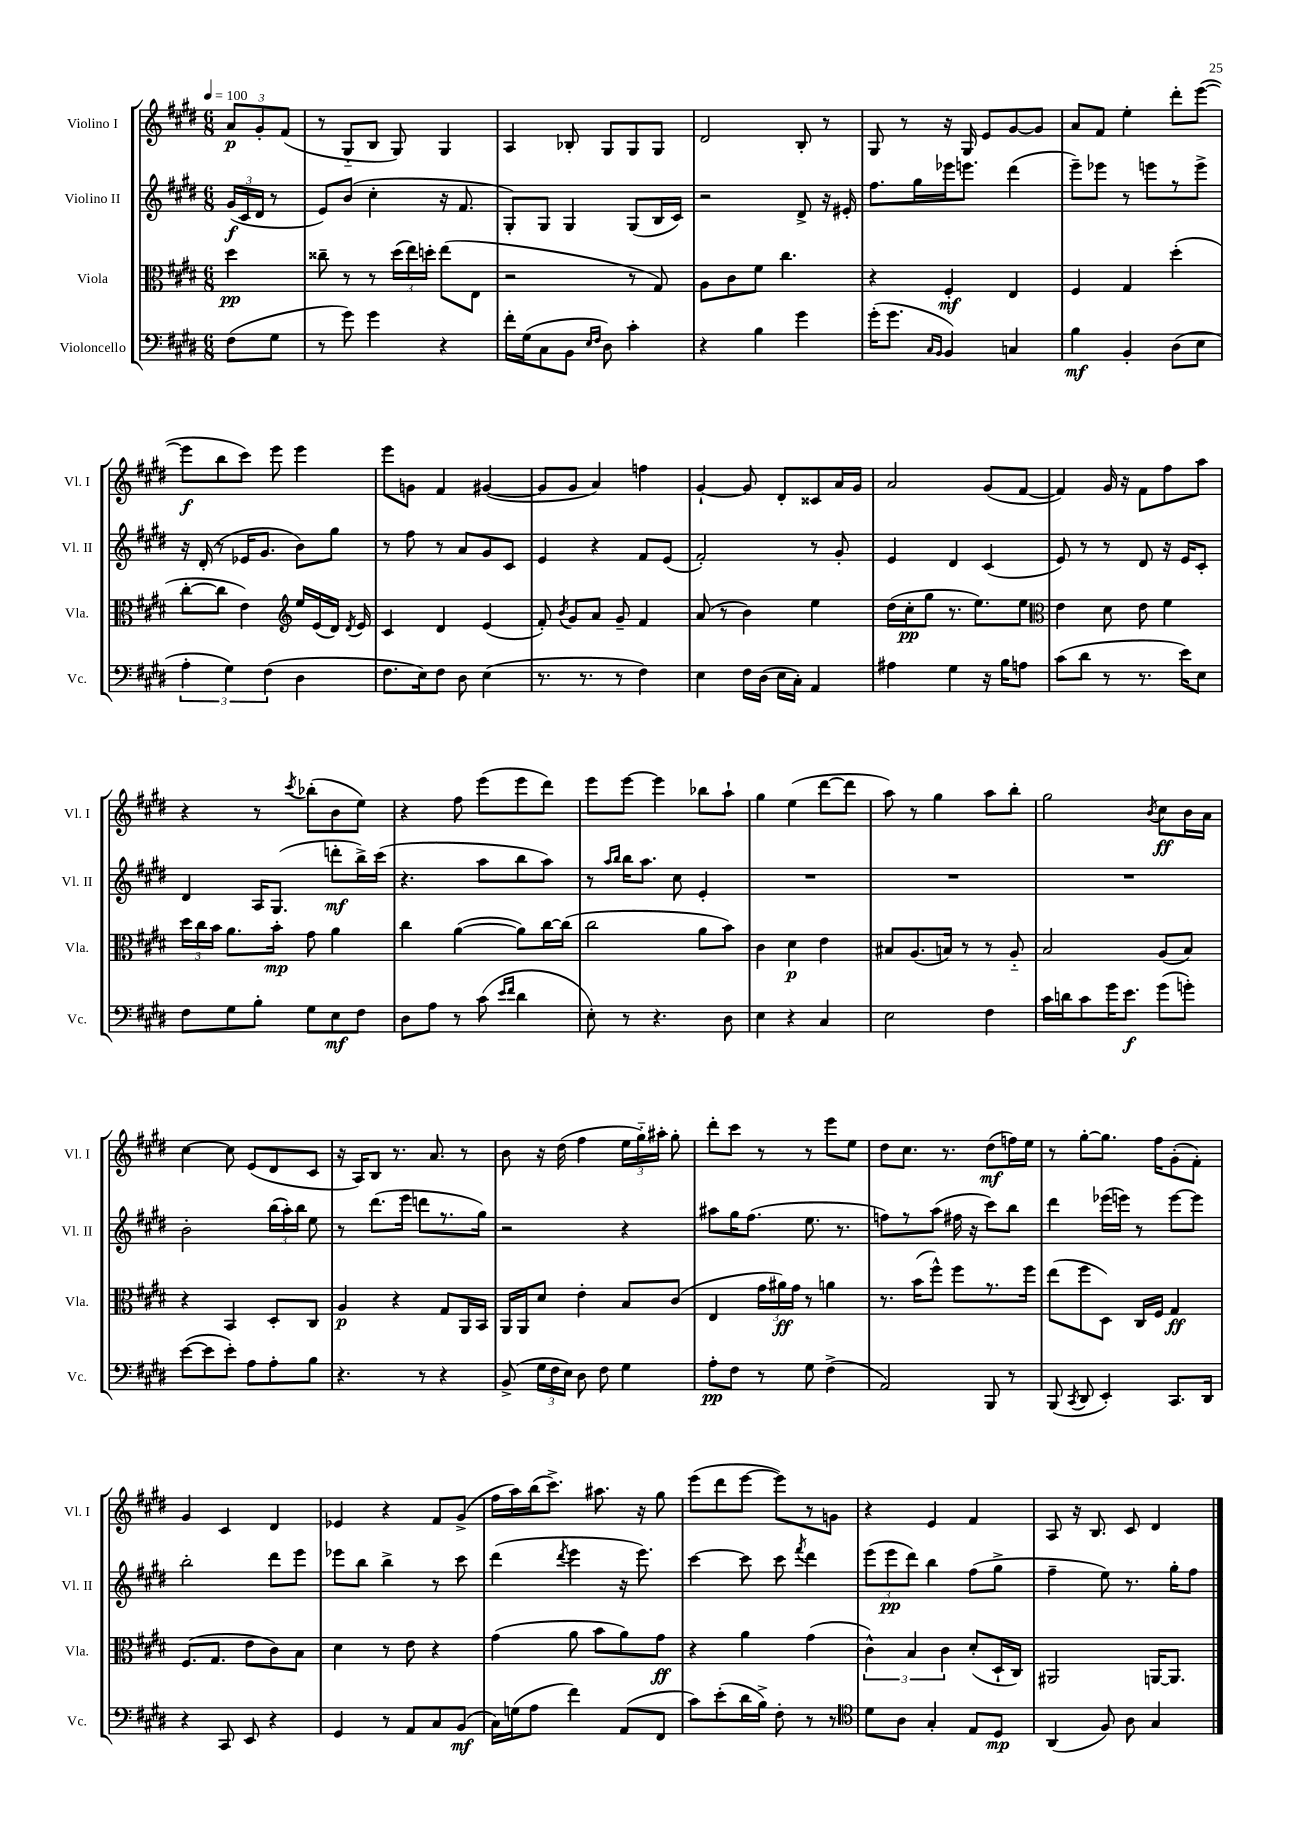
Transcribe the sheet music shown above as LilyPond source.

<<
\new StaffGroup <<
\new Staff = "s0" \with { instrumentName = "Violino I" shortInstrumentName = "Vl. I" } {
    \clef treble \key e \major \numericTimeSignature \time 6/8 \partial 4 \tempo 4 = 100
    \autoBeamOff \tuplet 3/2 { a'8[\p gis'8-. fis'8]( } |
    r8 gis8[-_ b8] gis8) gis4 |
    a4 bes8-. gis8[ gis8 gis8] |
    dis'2 b8-. r8 |
    gis8 r8 r16 gis16 e'8[ gis'8~ gis'8] |
    a'8[ fis'8] e''4-. dis'''8[-. e'''8]~( |
    e'''8[\f b''8 cis'''8]) e'''8 e'''4 |
    e'''8[ g'8] fis'4 gis'4~( |
    gis'8[ gis'8] a'4) f''4 |
    gis'4~-! gis'8 dis'8[-. cisis'8 a'16 gis'16] |
    a'2 gis'8[( fis'8]~ |
    fis'4) gis'16 r16 fis'8[ fis''8 a''8] |
    r4 r8 \acciaccatura { cis'''8 } bes''8[-.( b'8 e''8]) |
    r4 fis''8 e'''8[( e'''8 dis'''8]) |
    e'''8[ e'''8]~ e'''4 bes''8[ a''8]-! |
    gis''4 e''4( dis'''8[~ dis'''8] |
    a''8) r8 gis''4 a''8[ b''8]-. |
    gis''2 \acciaccatura { b'8 } cis''8[\ff b'16 a'16] |
    cis''4~ cis''8 e'8[( dis'8 cis'8] |
    r16 a16[) b8] r8. a'8. r8 |
    b'8 r16 dis''16( fis''4 \tuplet 3/2 { e''16[ gis''16-_) ais''16]-. } gis''8-. |
    dis'''8[-. cis'''8] r8 r8 e'''8[ e''8] |
    dis''8[ cis''8.] r8. dis''8[\mf( f''16) e''16] |
    r8 gis''8[~-. gis''8.] fis''16[ gis'8-.( fis'8]-.) |
    gis'4 cis'4 dis'4 |
    ees'4 r4 fis'8[ gis'8]->( |
    fis''16[ a''16) b''16( cis'''8.]->) ais''8. r16 gis''8 |
    e'''8[( dis'''8 e'''8]~ e'''8[) r8 g'8] |
    r4 e'4 fis'4 |
    a8 r16 b8. cis'8 dis'4 \bar "|." |
}
\new Staff = "s1" \with { instrumentName = "Violino II" shortInstrumentName = "Vl. II" } {
    \clef treble \key e \major \numericTimeSignature \time 6/8 \partial 4
    \autoBeamOff \tuplet 3/2 { gis'16[\f( cis'16 dis'16] } r8 |
    e'8[) b'8]( cis''4-. r16 fis'8. |
    gis8[-.) gis8] gis4 gis8[( b16 cis'16]) |
    r2 dis'8-> r16 eis'16-. |
    fis''8.[ gis''16 ees'''16 e'''8.] dis'''4( |
    e'''8[--) ees'''8] r8 e'''8[ r8 e'''8]-> |
    r16 dis'16-.( r8 ees'16[ gis'8.] b'8[) gis''8] |
    r8 fis''8 r8 a'8[ gis'8 cis'8] |
    e'4 r4 fis'8[ e'8]( |
    fis'2-.) r8 gis'8-. |
    e'4 dis'4 cis'4( |
    e'8) r8 r8 dis'8 r16 e'16[ cis'8]-. |
    dis'4 a16[ gis8.]( d'''8[-.\mf b''16->) cis'''16]( |
    r4. a''8[ b''8 a''8]) |
    r8 \grace { a''16[ b''16] } b''16[ a''8.] cis''8 e'4-. |
    R2. |
    R2. |
    R2. |
    b'2-. \tuplet 3/2 { b''16[( a''16-.) b''16] } e''8 |
    r8 dis'''8.[( e'''16] d'''8[ r8. gis''16]) |
    r2 r4 |
    ais''8[ gis''16 fis''8.]( e''8. r8. |
    f''8[) r8 a''8]( fis''16 r16 cis'''8[) b''8] |
    dis'''4 ees'''16[( e'''16]) r8 e'''8[~ e'''8] |
    b''2-. dis'''8[ e'''8] |
    ees'''8[ b''8] b''4-> r8 cis'''8 |
    dis'''4( \acciaccatura { dis'''8 } e'''4 r16 e'''8.) |
    cis'''4~ cis'''8 cis'''8 \acciaccatura { fis'''8 } dis'''4 |
    \tuplet 3/2 { e'''8[( e'''8\pp dis'''8]) } b''4 fis''8[( gis''8]-> |
    fis''4-- e''8) r8. gis''16[-. fis''8] \bar "|." |
}
\new Staff = "s2" \with { instrumentName = "Viola" shortInstrumentName = "Vla." } {
    \clef alto \key e \major \numericTimeSignature \time 6/8 \partial 4
    \autoBeamOff dis''4\pp |
    cisis''8-- r8 r8 \tuplet 3/2 { dis''16[( e''16) d''16]-. } e''8[( e8] |
    r2 r8 gis8) |
    a8[ cis'8 fis'8] cis''4. |
    r4 fis4-.\mf e4 |
    fis4 gis4 dis''4-.( |
    cis''8[~-. cis''8] e'4) \clef treble e''16[ e'16( dis'16]) \acciaccatura { dis'8 } e'16 |
    cis'4 dis'4 e'4( |
    fis'8-.) \acciaccatura { b'8 } gis'8[ a'8] gis'8-- fis'4 |
    a'8( r8 b'4) e''4 |
    dis''16[( cis''16-.\pp gis''8] r8. e''8.[) e''8] |
    \clef alto e'4 dis'8 e'8 fis'4 |
    \tuplet 3/2 { dis''16[ cis''16 b'16] } a'8.[ b'16]-.\mp gis'8 a'4 |
    cis''4 a'4~( a'8[) cis''16~ cis''16]( |
    cis''2 a'8[ b'8]) |
    cis'4 dis'4\p e'4 |
    bis8[ a8.( b16]) r8 r8 a8-_ |
    b2 a8[( b8]) |
    r4 b,4 dis8[-. cis8] |
    a4\p r4 gis8[ a,16 b,16] |
    a,16[ a,16 dis'8] e'4-. b8[ cis'8]( |
    e4 \tuplet 3/2 { gis'16[ ais'16\ff) gis'16] } r8 a'4 |
    r8. b'16[( fis''8]-^) fis''8[ r8. fis''16] |
    e''8[( fis''8 dis8]) cis16[ fis16] gis4\ff |
    fis8.[( gis8.] e'8[ cis'8) b8] |
    dis'4 r8 e'8 r4 |
    gis'4( a'8 b'8[ a'8) gis'8]\ff |
    r4 a'4 gis'4( |
    \tuplet 3/2 { cis'4-^) b4 cis'4 } dis'8[-.( dis16-! cis16]) |
    ais,2 a,16[~ a,8.] \bar "|." |
}
\new Staff = "s3" \with { instrumentName = "Violoncello" shortInstrumentName = "Vc." } {
    \clef bass \key e \major \numericTimeSignature \time 6/8 \partial 4
    \autoBeamOff fis8[( gis8] |
    r8 gis'8) gis'4 r4 |
    fis'16[-. gis16( cis8 b,8] \grace { e16[ fis16] } dis8) cis'4-. |
    r4 b4 gis'4 |
    gis'16[-.( gis'8.] \grace { cis16[ b,16] } b,4) c4 |
    b4\mf b,4-. dis8[( e8] |
    \tuplet 3/2 { a4-. gis4) fis4( } dis4 |
    fis8.[ e16) fis8] dis8 e4( |
    r8. r8. r8 fis4) |
    e4 fis16[ dis16]( e16[ cis16]-.) a,4 |
    ais4 gis4 r16 b16[ a8] |
    cis'8[( dis'8] r8 r8. e'16[) e8] |
    fis8[ gis8 b8]-. gis8[ e8\mf fis8] |
    dis8[ a8] r8 cis'8( \grace { e'16[ fis'16] } dis'4 |
    e8-.) r8 r4. dis8 |
    e4 r4 cis4 |
    e2 fis4 |
    cis'16[ d'16 cis'8 gis'16 e'8.]\f gis'8[( g'8]-.) |
    e'8[~( e'8 e'8]-.) a8[ a8-. b8] |
    r4. r8 r4 |
    b,8->( \tuplet 3/2 { gis16[ fis16 e16]) } dis8 fis8 gis4 |
    a8[-.\pp fis8] r8 gis8 fis4->( |
    a,2) b,,8 r8 |
    b,,8( \acciaccatura { cis,8 } dis,8 e,4-.) cis,8.[ dis,16] |
    r4 cis,8 e,8 r4 |
    gis,4 r8 a,8[ cis8 b,8]\mf( |
    cis16[) g16( a8] fis'4) a,8[( fis,8] |
    cis'8[) e'8-.( dis'16 b16]->) fis8-. r8 r8 |
    \clef tenor dis'8[ a8] gis4-. e8[ dis8]\mp |
    a,4( fis8) a8 gis4 \bar "|." |
}
>>
>>
\layout { \context { \Score \remove "Bar_number_engraver" } }
